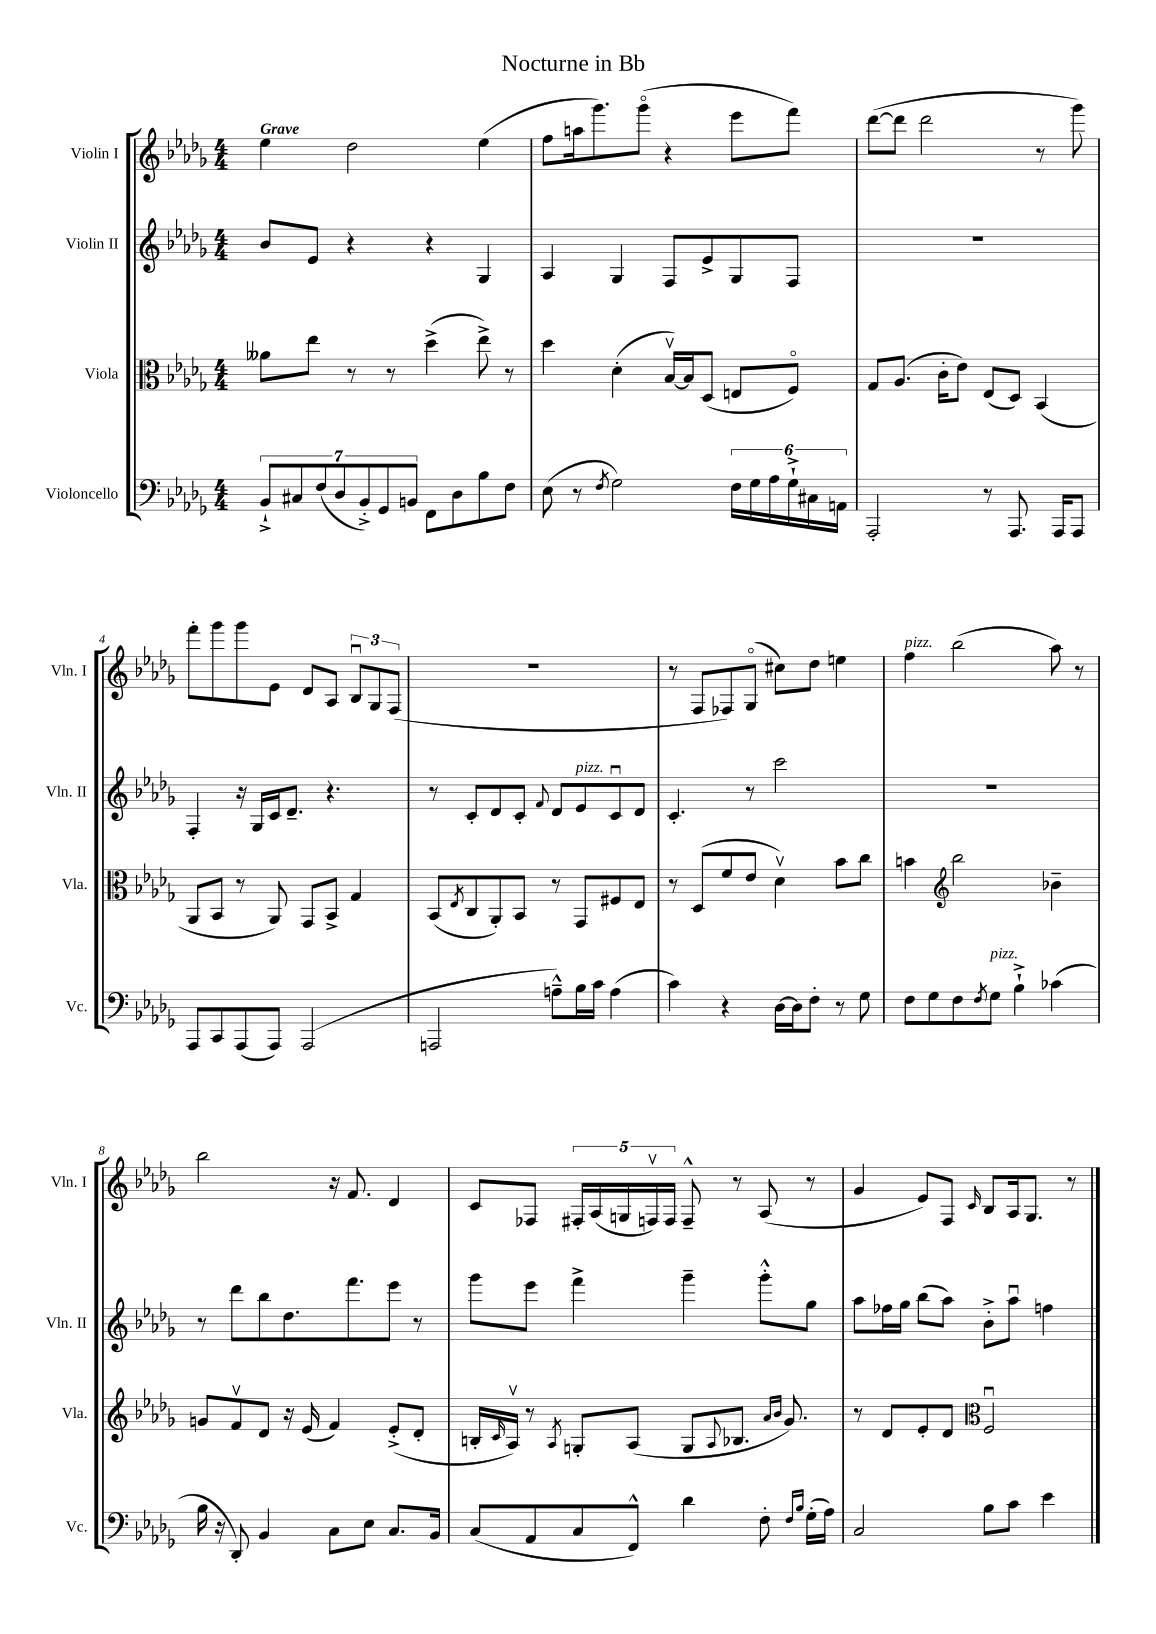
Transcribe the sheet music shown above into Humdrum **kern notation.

**kern	**kern	**kern	**kern
*staff4	*staff3	*staff2	*staff1
*clefF4	*clefC3	*clefG2	*clefG2
*k[b-e-a-d-g-]	*k[b-e-a-d-g-]	*k[b-e-a-d-g-]	*k[b-e-a-d-g-]
*M4/4	*M4/4	*M4/4	*M4/4
14BB-`^	8a--	8b-	4ee-
14C#	.	.	.
.	8ee-	8e-	.
(14F	.	.	.
14D-	.	.	.
.	8r	4r	2dd-
14BB-'^)	.	.	.
14GG-	.	.	.
.	8r	.	.
14BB	.	.	.
8FF	(4dd-^	4r	.
8D-	.	.	.
8B-	8ee-^)	4G-	(4ee-
8F	8r	.	.
=	=	=	=
(8E-	4dd-	4A-	8ff
8r	.	.	16aa
.	.	.	8.ggg-)
8qF	.	.	.
2G-)	(4d-'	4G-	.
.	.	.	(8ggg-o
.	[16B-v)	8F	4r
.	16B-]	.	.
.	(8D-	8e-^	.
24F	8E	8G-	8eee-
24G-	.	.	.
24A-	.	.	.
24G-`^	8Fo)	8F	8fff)
24C#	.	.	.
24AA	.	.	.
=	=	=	=
2AAA-'	8G-	1r	([8ddd-
.	(8.A-	.	8ddd-]
.	.	.	2ddd-
.	16c'	.	.
.	8e-)	.	.
8r	(8E-	.	.
8.AAA-	8D-)	.	.
.	(4BB-	.	8r
16AAA-	.	.	.
8AAA-	.	.	8ggg-)
=	=	=	=
8AAA-	8AA-	4F'	8fff'
8CC	8BB-	.	8ggg-
(8AAA-	8r	16r	8ggg-
.	.	16G-	.
8AAA-)	8AA-)	16c	8e-
.	.	8.d-~	.
(2AAA-	8GG-	.	8d-
.	8BB-^	4.r	8A-
.	4G-	.	12B-u
.	.	.	12G-
.	.	.	(12F
=	=	=	=
2AAA	(8BB-	8r	1r
.	8qE-	.	.
.	8C	8c'	.
.	8AA-')	8d-	.
.	8BB-	8c'	.
.	.	8qqf	.
8A~^^)	8r	8d-	.
16B-	8GG-	8e-	.
16c	.	.	.
(4A	8F#	8cu	.
.	8E-	8d-	.
=	=	=	=
4c)	8r	4.c'	8r
.	(8D-	.	8F
4r	8f	.	8F-)
.	8e-	8r	(8G-o
[16D-	4d-v)	2ccc	8cc#)
16D-]	.	.	.
8F'	.	.	8dd-
8r	8b-	.	4ee
8G-	8cc	.	.
=	=	=	=
8F	4b	1r	4ff
8G-	.	.	.
*	*clefG2	*	*
8F	2bb-	.	(2bb-
8qF	.	.	.
8G-	.	.	.
4B-`^	.	.	.
(4c-	4b-~	.	8aa-)
.	.	.	8r
=	=	=	=
16B-	8g	8r	2bb-
16r	.	.	.
8DD-')	8fv	8ddd-	.
4BB-	8d-	8bb-	.
.	16r	8.dd-	.
.	(16e-	.	.
8C	4f)	.	16r
.	.	8.fff	8.f
8E-	.	.	.
8.C	(8e-'^	8eee-	4d-
.	8d-'	8r	.
16BB-	.	.	.
=	=	=	=
(8C	16B'	8ggg-	8c
.	16qqc	.	.
.	16A-v)	.	.
8AA-	8r	8eee-	8F-
.	8qA-	.	.
8C	8G'	4fff^	20F#'
.	.	.	(20A-
.	.	.	20G
8FF^^)	(8A-	.	.
.	.	.	20Fv)
.	.	.	20F
4d-	8G	4ggg-~	8F~^^
.	8qqA-	.	.
.	8.B-	.	8r
8F'	.	8ggg-'^^	(8A-
.	16qqa-	.	.
.	16qqb-	.	.
.	8.g-)	.	.
16qqF	.	.	.
16qqB-	.	.	.
(16G-'	.	8gg-	8r
16A-)	.	.	.
=	=	=	=
2C	8r	8aa-	4g-
.	8d-	16ff-	.
.	.	16gg-	.
.	8e-'	(8bb-	8e-)
.	8d-	8aa-)	8F
*	*clefC3	*	*
.	.	.	16qqc
8B-	2Fu	8b-'^	8B-
8c	.	8aa-u	16A-
.	.	.	8.G-
4e-	.	4ff	.
.	.	.	8r
==	==	==	==
*-	*-	*-	*-
